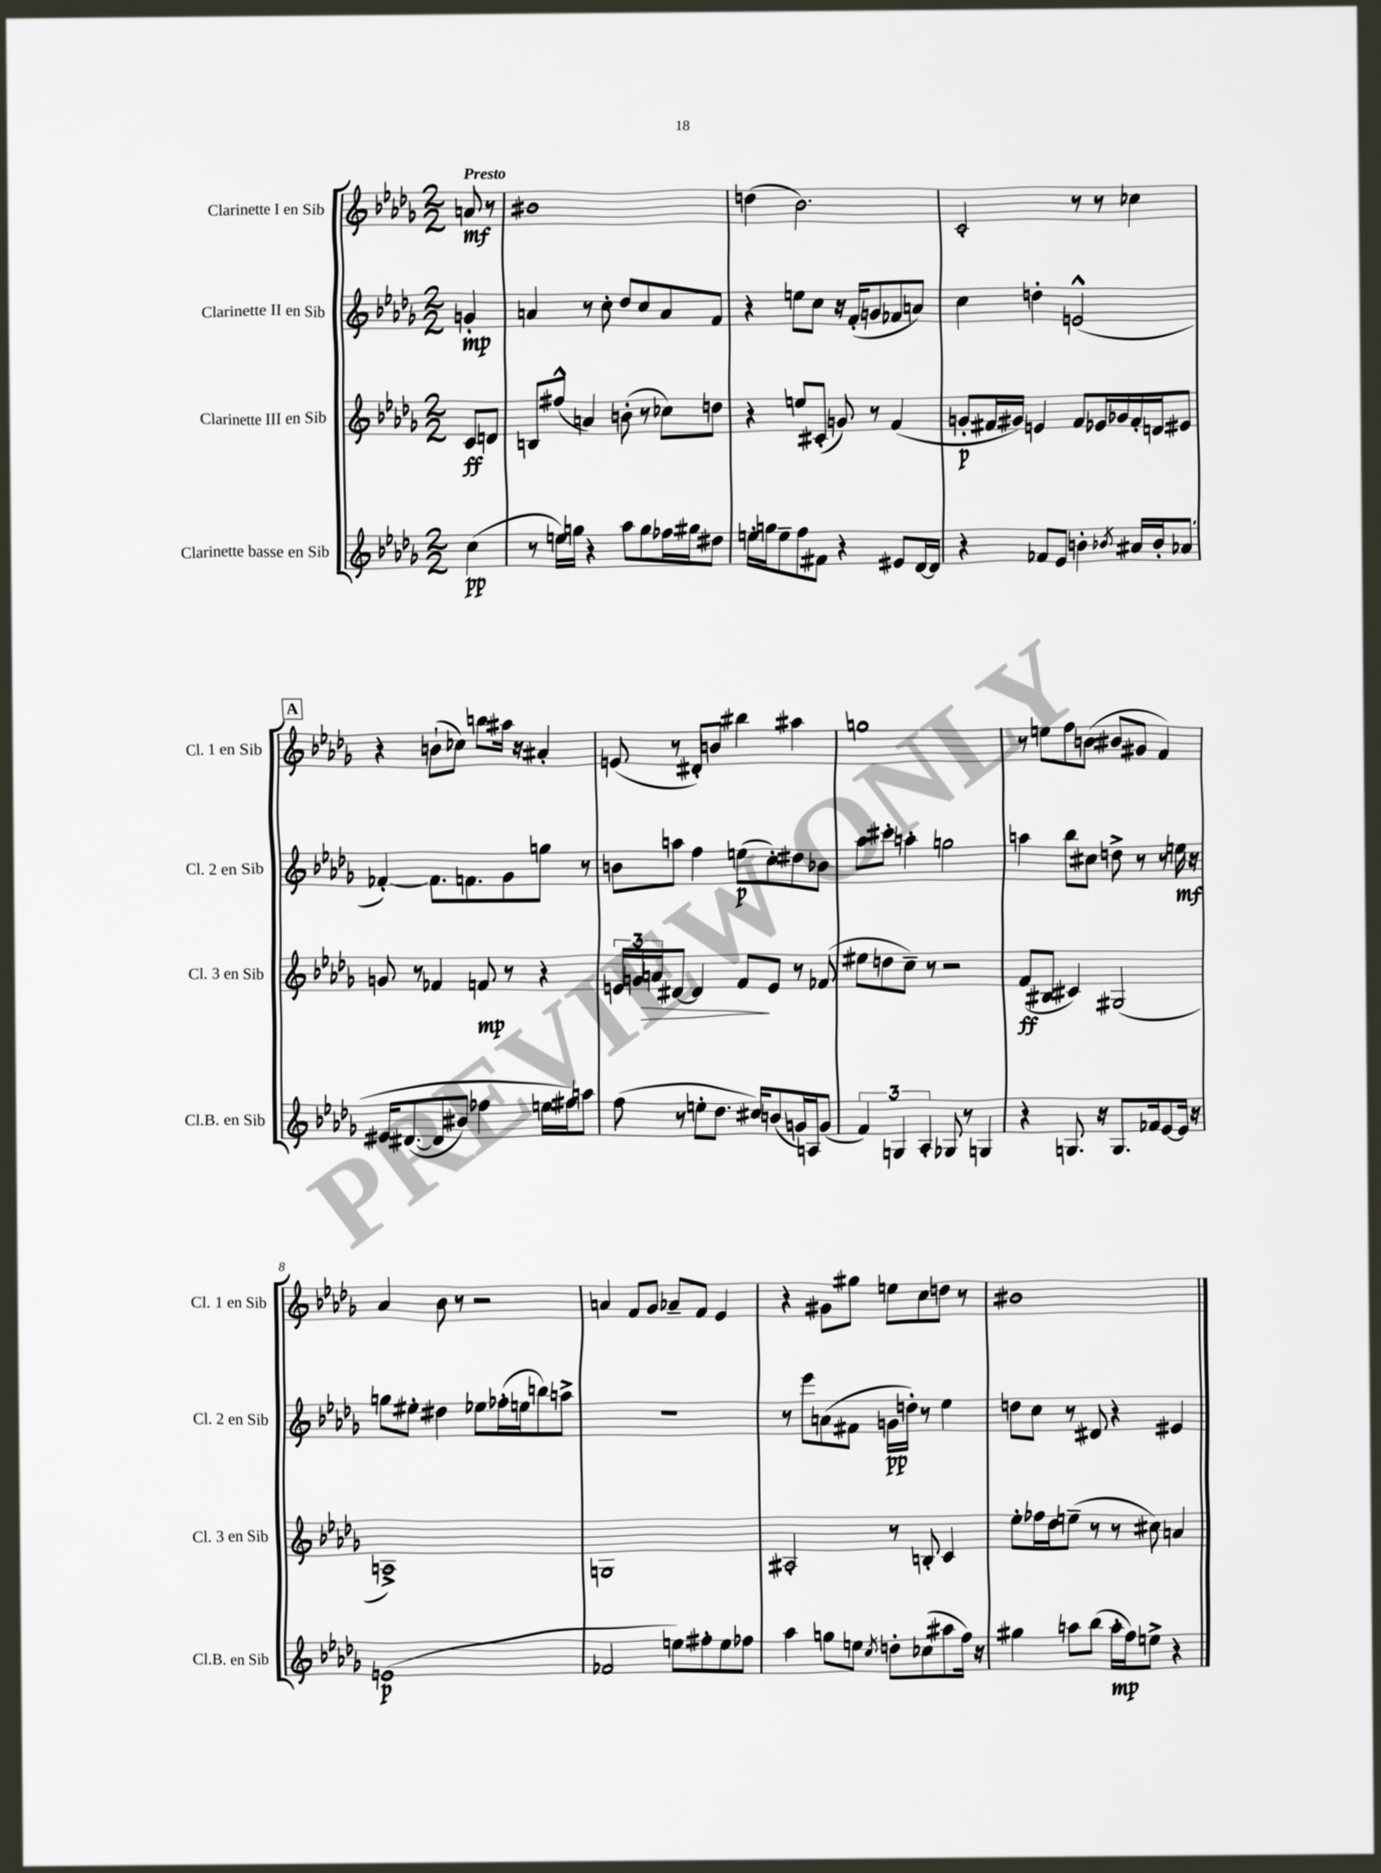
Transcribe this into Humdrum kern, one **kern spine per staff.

**kern	**kern	**kern	**kern
*staff4	*staff3	*staff2	*staff1
*clefG2	*clefG2	*clefG2	*clefG2
*k[b-e-a-d-g-]	*k[b-e-a-d-g-]	*k[b-e-a-d-g-]	*k[b-e-a-d-g-]
*M2/2	*M2/2	*M2/2	*M2/2
(4cc	8c	4g'	8a
.	8d	.	8r
=	=	=	=
8r	8B	4a	1b#
16ee)	(8ff#^^	.	.
16gg	.	.	.
4r	4a)	8r	.
.	.	8cc'	.
8aa-	(8b'	8dd-	.
8gg	8r	8cc	.
16ff-	8cc-)	8a	.
16gg#	.	.	.
8dd#	8dd	8f	.
=	=	=	=
16ee'	4r	4r	(4dd
16gg	.	.	.
8ee~	.	.	.
8ff	8ee	8ee	2.b-)
8f#	(8c#'	8cc	.
4r	8g)	16r	.
.	.	(16f'	.
.	8r	8g	.
8e#	(4f	8f-	.
[16d-	.	8a)	.
16d-]	.	.	.
=	=	=	=
4r	8g'	4cc	2c'
.	16f#	.	.
.	16g#)	.	.
8f-	4e	4dd'	.
8e-	.	.	.
4b'	8f#	(2e^^	8r
.	16e-	.	8r
.	16g-	.	.
8qb-	.	.	.
16a#	16f#'	.	4cc-
16b-'	16d	.	.
&(8a-	8e#	.	.
=	=	=	=
16e#	8g	[4f-')	4r
([8.d#	.	.	.
.	8r	.	.
8d#]	4f-	8.f-]	(8b`
8b#)	.	.	8cc-)
.	.	8.f	.
4ff-	8f	.	8bb
.	8r	8g-	16aa#
.	.	.	16r
16ee	4r	8gg	4a#'
16ff#&)	.	.	.
8aa	.	8r	.
=	=	=	=
(8ff	24e	8b	(8e
.	24g	.	.
.	24a	.	.
8r	[8d#	8aa	8r
8ee'	4d#]	4ff	8d#')
8.dd-	.	.	8b
.	8f	(8ee	4bb#
16cc#)	.	.	.
(8b	8e	8cc')	.
16g)	8r	8dd#	4aa#
16A	.	.	.
(8g	(8f-	8b-	.
=	=	=	=
6f)	8ee#	8aa-	1gg
.	8dd	8ccc#'	.
6G	.	.	.
.	8cc~)	4aa'	.
6A-'	.	.	.
.	8r	.	.
8G-	2r	2gg	.
8r	.	.	.
4G	.	.	.
=	=	=	=
4r	(8f	4aa	8r
.	8B#	.	8ee
8.G	4c#)	8bb-	8ff
.	.	8cc#	(8b
16r	.	.	.
8.G	(2G#	8dd^	8b#
.	.	8r	8g#
16f-	.	.	.
[8e-	.	8r	4f)
16e-]	.	16ee	.
16r	.	16r	.
=	=	=	=
(1e	1A^)	8gg	4a-
.	.	8ee#'	.
.	.	4dd#	8b-
.	.	.	8r
.	.	8ee-	2r
.	.	(16ff-'	.
.	.	16ee	.
.	.	8bb)	.
.	.	8aa^	.
=	=	=	=
2f-	1G	1r	4a
.	.	.	8f
.	.	.	8g-
8ee)	.	.	8a-~
8ff#'	.	.	8f
8ee	.	.	4e-
8ff-	.	.	.
=	=	=	=
4aa-	2A#'	8r	4r
.	.	8eee-	.
8gg	.	(8a	8g#
8ee	.	8f#	8gg#
8qcc	.	.	.
8dd'	8r	16g	8ee
.	.	16dd')	.
(8cc-	8B'	8r	8cc
8aa#	4c	4ee-	8dd
16ff)	.	.	8r
16r	.	.	.
=	=	=	=
4gg#	8ee-'	8dd	1b#
.	16ff-	8cc	.
.	16dd-	.	.
8aa	(8ee~	8r	.
(8bb-	8r	8d#	.
16aa'	8r	4r	.
16ff)	.	.	.
8ee^	8cc#)	.	.
4r	4a	4e#	.
==	==	==	==
*-	*-	*-	*-
